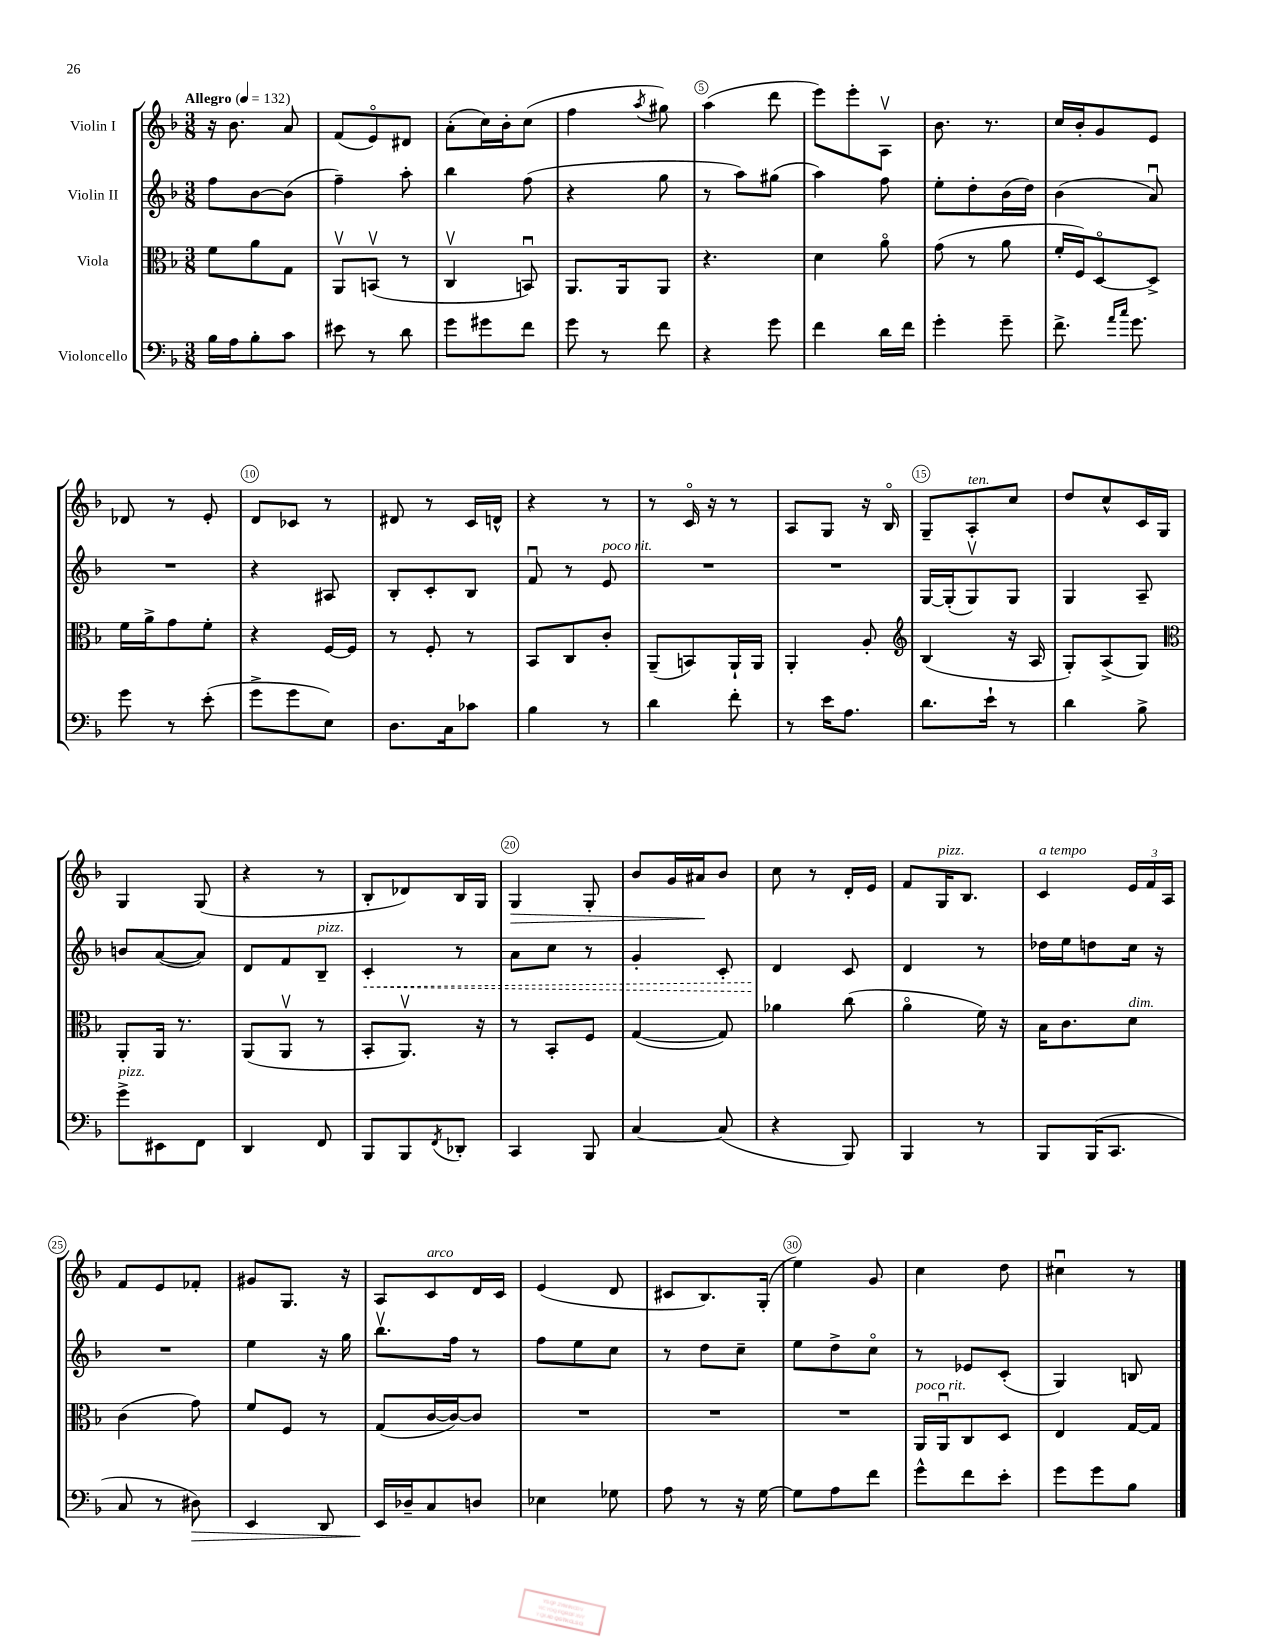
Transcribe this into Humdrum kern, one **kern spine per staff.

**kern	**kern	**kern	**kern
*staff4	*staff3	*staff2	*staff1
*clefF4	*clefC3	*clefG2	*clefG2
*k[b-]	*k[b-]	*k[b-]	*k[b-]
*M3/8	*M3/8	*M3/8	*M3/8
*MM132	*MM132	*MM132	*MM132
16B-\LL	8f\L	8ff\L	16r
16A\J	.	.	8.b-\
8B-'\	8a\	[8b-\	.
8c\J	8G\J	(8b-\]J	8a/
=	=	=	=
8e#\	8AAv/L	4ff~\)	(8f/L
8r	(8BBv/J	.	8eo/)
8d\	8r	8aa'\	8d#/J
=	=	=	=
8g\L	4Cv/	4bb-\	(8a'\L
8g#\	.	.	16cc\L)
.	.	.	16b-'\J
8f\J	8BBu/)	(8ff\	(8cc\J
=	=	=	=
8g\	8.AA/L	4r	4ff\
8r	.	.	.
.	16AA/k	.	.
.	.	.	8qaa/
8f\	8AA/J	8gg\	8gg#\)
=	=	=	=
4r	4.r	8r	(4aa\
.	.	8aa\L)	.
8g\	.	(8gg#\J	8ddd\
=	=	=	=
4f\	4d\	4aa\)	8eee\L)
.	.	.	8eee'\
16d\LL	8ao\	8ff\	8Av\J
16f\JJ	.	.	.
=	=	=	=
4g'\	(8g\	8ee'\L	8.b-\
.	8r	8dd'\	.
.	.	.	8.r
8g~\	8a\	(16b-\L	.
.	.	16dd\JJ)	.
=	=	=	=
8.f^\	16f'/LL	(4b-\	16cc/LL
.	16F/J)	.	16b-'/J
.	[8Do/	.	8g/
16qqa/LL	.	.	.
16qqcc/JJ	.	.	.
8.g\	.	.	.
.	8D^/]J	8au/)	8e/J
=	=	=	=
8g\	16f\LL	4.r	8d-/
.	16a^\J	.	.
8r	8g\	.	8r
(8e'\	8f'\J	.	8e'/
=	=	=	=
8g^\L	4r	4r	8d/L
8g\	.	.	8c-/J
8E\J)	[16F/LL	8A#/	8r
.	16F/]JJ	.	.
=	=	=	=
8.D\L	8r	8B-'/L	8d#/
.	8F'/	8c'/	8r
16C\k	.	.	.
8c-\J	8r	8B-/J	16c/LL
.	.	.	16d^^/JJ
=	=	=	=
4B-\	8BB-/L	8fu/	4r
.	8C/	8r	.
8r	8c'/J	8e/	8r
=	=	=	=
4d\	(8AA~/L	4.r	8r
.	8BB/)	.	16co/
.	.	.	16r
8f'\	16AA`/L	.	8r
.	16AA/JJ	.	.
=	=	=	=
8r	4AA'/	4.r	8A/L
16e\LK	.	.	8G/J
8.A\J	.	.	.
.	8A'/	.	16r
.	.	.	16B-o/
=	=	=	=
*	*clefG2	*	*
8.d\L	(4B-/	[16G/LL	8G~/L
.	.	(16G'/]J	.
.	.	8Gv/)	8A'/
16e`\Jk	.	.	.
8r	16r	8G/J	8cc/J
.	16A/	.	.
=	=	=	=
4d\	8G'/L)	4G/	8dd/L
.	(8A^/	.	8cc^^/
8B-^\	8G/J)	8A~/	16c/L
.	.	.	16G/JJ
=	=	=	=
*	*clefC3	*	*
8g^\L	8AA'/L	8b/L	4G/
8EE#\	16AA/Jk	([8a/	.
.	8.r	.	.
8FF\J	.	8a/]J)	(8G/
=	=	=	=
4DD/	(8AA/L	8d/L	4r
.	8AAv/J	8f/	.
8FF/	8r	8B-~/J	8r
=	=	=	=
8BBB-/L	8BB-'/L	4c'/	8B-'/L
8BBB-/	8.AAv/J)	.	8d-/)
8qFF/	.	.	.
8DD-'/J	.	8r	16B-/L
.	16r	.	16G/JJ
=	=	=	=
4CC/	8r	8a\L	4G/
.	8BB-'/L	8cc\J	.
8BBB-/	8F/J	8r	8G'/
=	=	=	=
[4C/	([4G/	4g'/	8b-/L
.	.	.	16g/L
.	.	.	16a#/J
(8C/]	8G/])	8c'/	8b-/J
=	=	=	=
4r	4a-\	4d/	8cc\
.	.	.	8r
8BBB-/)	(8cc\	8c/	16d'/LL
.	.	.	16e/JJ
=	=	=	=
4BBB-/	4ao\	4d/	8f/L
.	.	.	16G/K
.	.	.	8.B-/J
8r	16f\)	8r	.
.	16r	.	.
=	=	=	=
8BBB-/L	16B-\LK	16dd-\LL	4c/
.	8.c\	16ee\J	.
(16BBB-/K	.	8dd\	.
8.CC/J	.	.	.
.	8d\J	16cc\Jk	24e/LL
.	.	.	24f/
.	.	16r	.
.	.	.	24A/JJ
=	=	=	=
8C/	(4c\	4.r	8f/L
8r	.	.	8e/
8D#\)	8g\)	.	8f-'/J
=	=	=	=
4EE/	8f/L	4ee\	8g#/L
.	8F/J	.	8.G/J
8DD/	8r	16r	.
.	.	16gg\	16r
=	=	=	=
16EE/LL	(8G/L	8.bb-v\L	8A/L
16D-~/J	.	.	.
8C/	[16c/L	.	8c/
.	16c/_J)	16ff\Jk	.
8D/J	8c/]J	8r	16d/L
.	.	.	16c/JJ
=	=	=	=
4E-\	4.r	8ff\L	(4e/
.	.	8ee\	.
8G-\	.	8cc\J	8d/
=	=	=	=
8A\	4.r	8r	8c#/L
8r	.	8dd\L	8.B-/)
16r	.	8cc~\J	.
[16G\	.	.	(16G'/Jk
=	=	=	=
8G\]L	4.r	8ee\L	4ee\)
8A\	.	8dd^\	.
8f\J	.	8cco\J	8g/
=	=	=	=
8g^^\L	16AA/LL	8r	4cc\
.	16AAu/J	.	.
8f\	8C/	8e-/L	.
8e'\J	8D/J	(8c'/J	8dd\
=	=	=	=
8g\L	4E/	4G/)	4cc#u\
8g\	.	.	.
8B-\J	[16G/LL	8B/	8r
.	16G/]JJ	.	.
==	==	==	==
*-	*-	*-	*-
